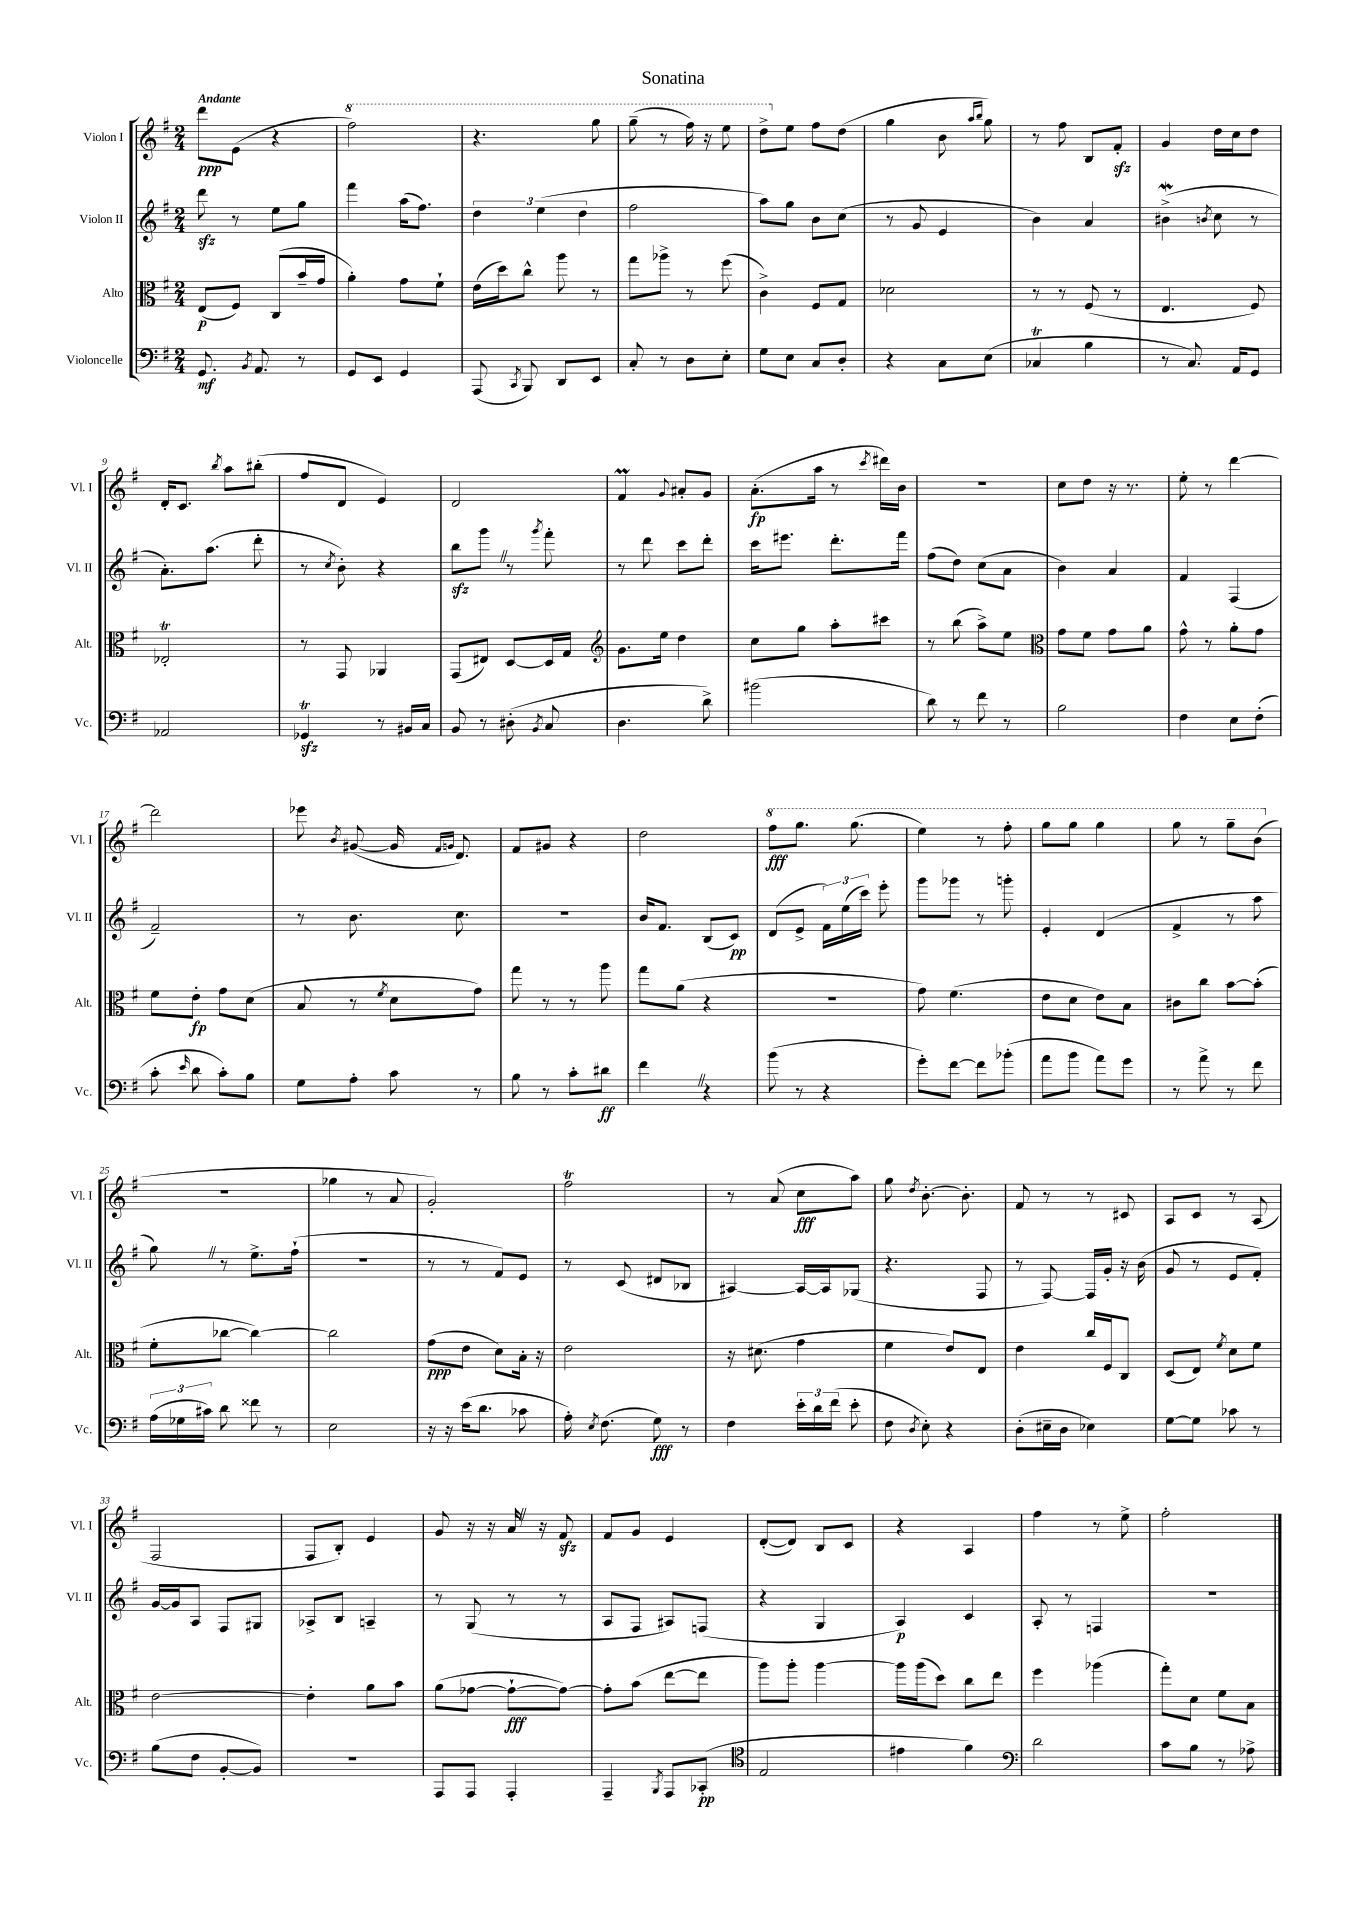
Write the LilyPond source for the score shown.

\header { title = "Sonatina" }
<<
\new StaffGroup <<
\new Staff = "s0" \with { instrumentName = "Violon I" shortInstrumentName = "Vl. I" } {
    \clef treble \key g \major \numericTimeSignature \time 2/4 \tempo "Andante"
    \autoBeamOff d'''8[\ppp e'8]( r4 |
    \ottava #1 fis'''2) |
    r4. g'''8 |
    g'''8--( r8 fis'''16) r16 e'''8 |
    d'''8[-> \ottava #0 e''8] fis''8[ d''8]( |
    g''4 b'8 \grace { a''16[ b''16] } g''8) |
    r8 fis''8 b8[ fis'8]-.\sfz |
    g'4 d''16[ c''16 d''8] |
    d'16[-. c'8.] \acciaccatura { b''8 } a''8[ bis''8]-.( |
    fis''8[ d'8] e'4) |
    d'2 |
    fis'4\prall \appoggiatura { g'8 } ais'8[-. g'8] |
    a'8.[-.\fp( a''16] r8 \acciaccatura { c'''8 } dis'''16[) b'16] |
    r2 |
    c''8[ d''8] r16 r8. |
    e''8-. r8 d'''4~ |
    d'''2 |
    ees'''8 \acciaccatura { b'8 } gis'8~( gis'16 \grace { fis'16[ g'16] } d'8.) |
    fis'8[ gis'8] r4 |
    d''2 |
    \ottava #1 fis'''8[\fff g'''8.] g'''8.( |
    e'''4) r8 fis'''8-. |
    g'''8[ g'''8] g'''4 |
    g'''8 r8 g'''8[-- b''8]( \ottava #0 |
    R2 |
    ges''4 r8 a'8 |
    g'2-.) |
    fis''2\trill |
    r8 a'8( c''8[\fff a''8]) |
    g''8 \acciaccatura { d''8 } b'8.~-. b'8.-. |
    fis'8 r8 r8 cis'8 |
    a8[ c'8] r8 a8( |
    fis2 |
    fis8[ b8]-.) e'4 |
    g'8 r16 r16 a'16 \once \override BreathingSign.text = \markup { \musicglyph "scripts.caesura.straight" } \breathe r16 fis'8\sfz |
    fis'8[ g'8] e'4 |
    d'8[~-.( d'8]) b8[ c'8] |
    r4 a4 |
    fis''4 r8 e''8-> |
    fis''2-. \bar "|." |
}
\new Staff = "s1" \with { instrumentName = "Violon II" shortInstrumentName = "Vl. II" } {
    \clef treble \key g \major \numericTimeSignature \time 2/4
    \autoBeamOff d'''8\sfz r8 e''8[ g''8] |
    fis'''4 a''16[( fis''8.]) |
    \tuplet 3/2 { d''4 e''4( d''4 } |
    fis''2 |
    a''8[) g''8] b'8[ c''8]( |
    r8 g'8 e'4 |
    b'4) a'4 |
    bis'4->\mordent( \acciaccatura { b'8 } c''8 r8 |
    a'8.[-.) a''8.]( d'''8-. |
    r8 \acciaccatura { c''8 } b'8-.) r4 |
    b''8[\sfz g'''8] \once \override BreathingSign.text = \markup { \musicglyph "scripts.caesura.straight" } \breathe r8 \acciaccatura { g'''8 } fis'''8-. |
    r8 d'''8 c'''8[ d'''8]-. |
    c'''16[ eis'''8.] d'''8.[-. fis'''16] |
    fis''8[( d''8]) c''8[( a'8] |
    b'4) a'4 |
    fis'4 fis4( |
    fis'2--) |
    r8 b'8. c''8. |
    R2 |
    b'16[ fis'8.] b8[( c'8]\pp) |
    d'8[( e'8]-> \tuplet 3/2 { fis'16[) e''16( c'''16]) } e'''8-. |
    g'''8[ ges'''8] r8 g'''8-. |
    e'4-. d'4( |
    fis'4-> r8 a''8 |
    g''8) \once \override BreathingSign.text = \markup { \musicglyph "scripts.caesura.straight" } \breathe r8 e''8.[-> fis''16]-!( |
    r2 |
    r8 r8 fis'8[) e'8] |
    r8 c'8( dis'8[ bes8] |
    ais4~) ais16[~ ais16 ges8]( |
    r4. fis8 |
    r8 fis8~) fis16[ g'16]-. r16 b'16( |
    g'8 r8 e'8[ fis'8]-.) |
    g'16[~ g'16 a8] fis8[ gis8] |
    aes8[-> b8] a4-- |
    r8 g8( r8 r8 |
    a8[ fis8] ais8[) f8]( |
    r4 g4 |
    a4\p) c'4 |
    a8-. r8 f4 |
    r2 \bar "|." |
}
\new Staff = "s2" \with { instrumentName = "Alto" shortInstrumentName = "Alt." } {
    \clef alto \key g \major \numericTimeSignature \time 2/4
    \autoBeamOff e8[\p( fis8]) c8[( b'16-- g'16] |
    a'4-.) g'8[ fis'8]-! |
    e'16[( d''16) c''8]-^ a''8 r8 |
    g''8[ aes''8]-> r8 fis''8( |
    c'4->) fis8[ g8] |
    des'2 |
    r8 r8 fis8( r8 |
    e4. fis8) |
    ees2-.\trill |
    r8 g,8 aes,4 |
    g,8[( eis8]) d8[~ d16 g16] |
    \clef treble g'8.[ e''16] d''4 |
    c''8[ g''8] a''8[-. cis'''8] |
    r8 b''8( a''8[->) e''8] |
    \clef alto g'8[ fis'8] g'8[ a'8] |
    g'8-^ r8 a'8[-. g'8] |
    fis'8[ e'8]-.\fp g'8[ d'8]( |
    b8 r8 \acciaccatura { fis'8 } d'8[ g'8]) |
    g''8 r8 r8 a''8 |
    g''8[ a'8]( r4 |
    R2 |
    g'8) fis'4.( |
    e'8[ d'8] e'8[) b8] |
    cis'8[ c''8] b'8[~ b'8]-.( |
    fis'8[-. ces''8]~ ces''4~) |
    ces''2 |
    g'8[\ppp( e'8] d'8[) b16]-. r16 |
    e'2 |
    r16 dis'8.( g'4 |
    fis'4 e'8[) e8] |
    e'4 c''16[ fis16 c8] |
    d8[( e8]) \acciaccatura { fis'8 } d'8[ fis'8] |
    e'2~ |
    e'4-. a'8[ b'8] |
    a'8[( ges'8]~ ges'8[~-!\fff ges'8]~) |
    ges'8[-. b'8]( e''8[~ e''8] |
    a''8[) a''8]-. a''4~ |
    a''16[ a''16( d''8]) c''8[ e''8] |
    fis''4 aes''4( |
    g''8[-.) d'8] fis'8[ b8] \bar "|." |
}
\new Staff = "s3" \with { instrumentName = "Violoncelle" shortInstrumentName = "Vc." } {
    \clef bass \key g \major \numericTimeSignature \time 2/4
    \autoBeamOff g,8.\mf \acciaccatura { b,8 } a,8. r8 |
    g,8[ e,8] g,4 |
    a,,8( \acciaccatura { c,8 } b,,8) d,8[ e,8] |
    c8-. r8 d8[ e8]-. |
    g8[ e8] c8[ d8]-. |
    r4 c8[ e8]( |
    ces4\trill b4 |
    r8 c8.) a,16[ g,8] |
    aes,2 |
    ges,4\trill\sfz r8 bis,16[ c16] |
    b,8 r8 dis8-.( \acciaccatura { b,8 } c8 |
    d4. d'8->) |
    bis'2( |
    d'8) r8 fis'8 r8 |
    b2 |
    fis4 e8[ fis8]-.( |
    c'8-. \grace { e'16 } d'8 c'8[-.) b8] |
    g8[ a8]-. c'8 r8 |
    b8 r8 c'8[-. dis'8]\ff |
    fis'4 \once \override BreathingSign.text = \markup { \musicglyph "scripts.caesura.straight" } \breathe r4 |
    b'8( r8 r4 |
    g'8[-.) fis'8]~ fis'8[ bes'8]-.( |
    a'8[ b'8] a'8[) g'8] |
    r8 a'8-> r8 fis'8 |
    \tuplet 3/2 { a16[( ges16 cis'16]) } d'8 fisis'8 r8 |
    e2 |
    r16 r16 e'16[( d'8.] ces'8 |
    a16-.) \acciaccatura { e8 } fis8.( g8\fff) r8 |
    fis4 \tuplet 3/2 { e'16[-. d'16 fis'16]( } e'8-. |
    fis8 \acciaccatura { d8 } e8-.) r4 |
    d8[-.( eis16-- d16] ees4) |
    g8[~ g8] ces'8 r8 |
    b8[( fis8] b,8[~-. b,8]) |
    R2 |
    a,,8[ a,,8] a,,4-. |
    a,,4-- \acciaccatura { b,,8 } a,,8[ ces,8]-.\pp( |
    \clef tenor e2 |
    eis'4 fis'4) |
    \clef bass d'2 |
    c'8[ b8] r8 aes8-> \bar "|." |
}
>>
>>
